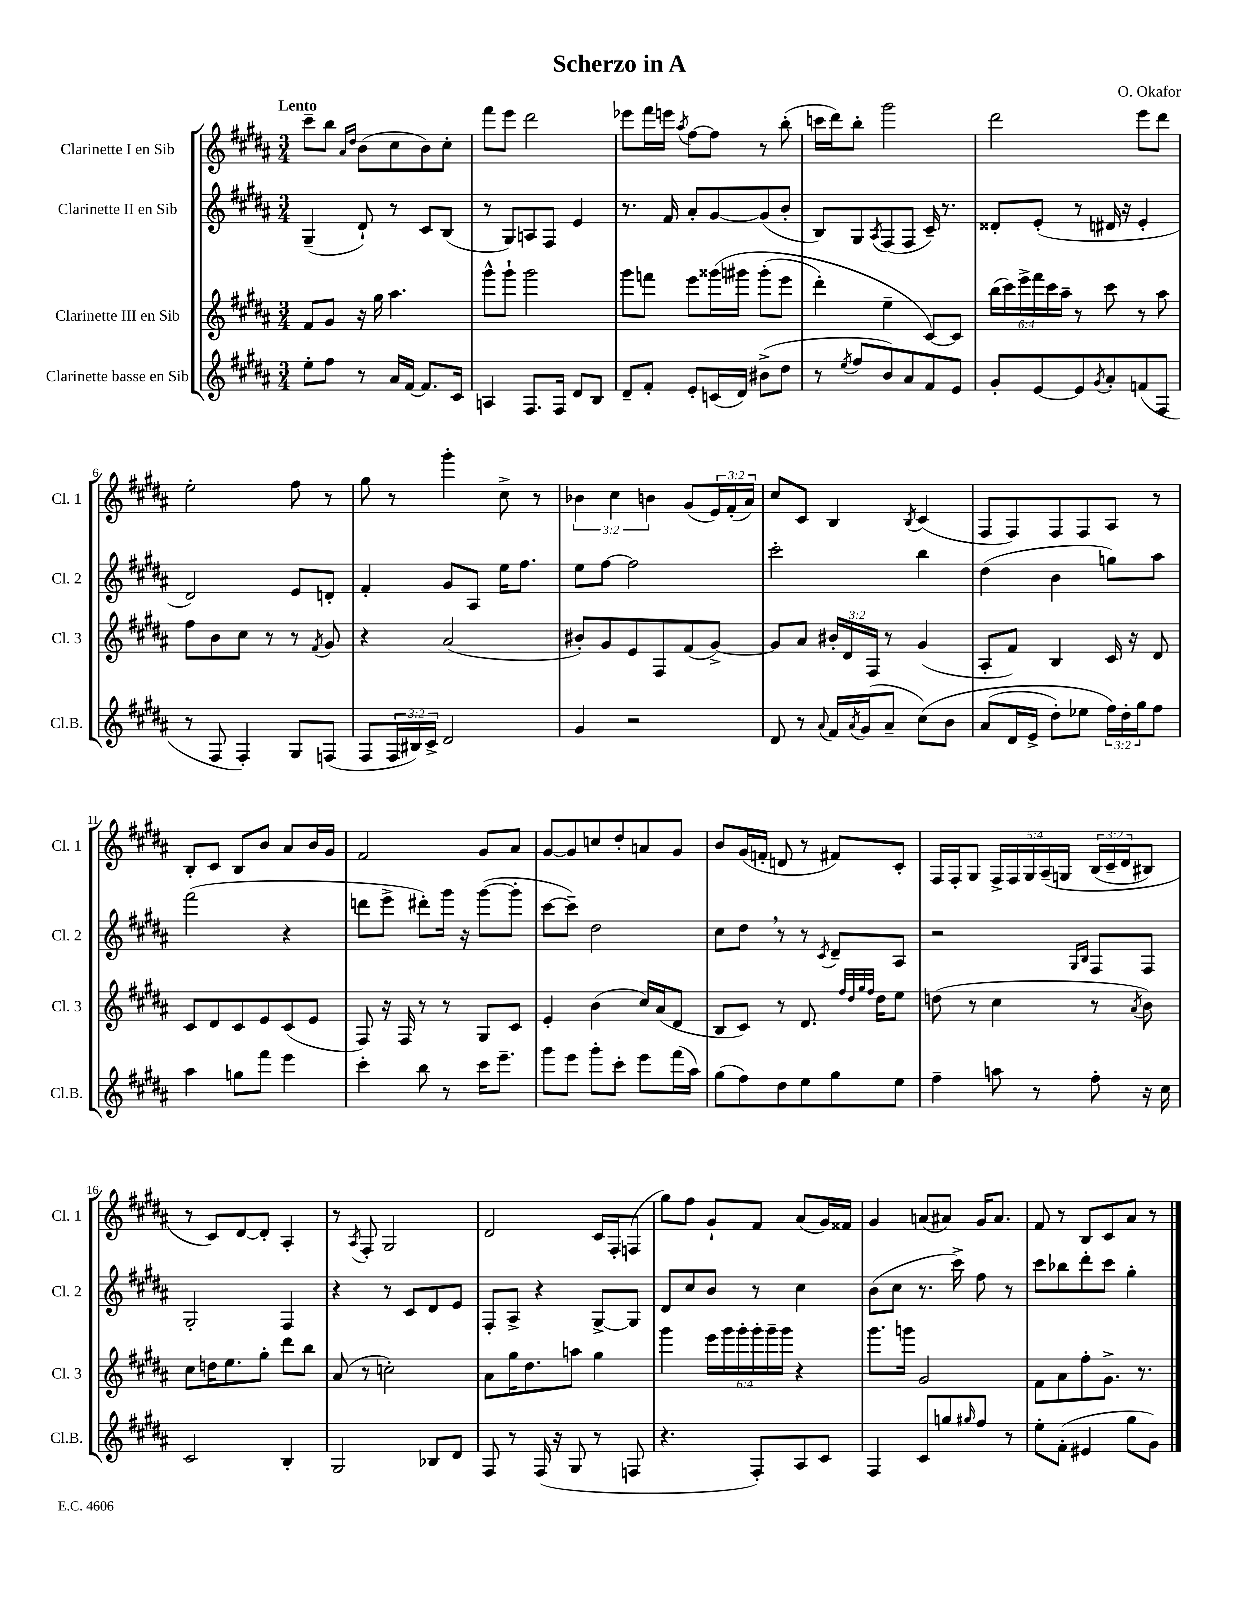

**kern	**kern	**kern	**kern
*staff4	*staff3	*staff2	*staff1
*clefG2	*clefG2	*clefG2	*clefG2
*k[f#c#g#d#a#]	*k[f#c#g#d#a#]	*k[f#c#g#d#a#]	*k[f#c#g#d#a#]
*M3/4	*M3/4	*M3/4	*M3/4
8ee'	8f#	(4G#~	8ccc#~
8ff#	8g#	.	8bb
.	.	.	16qqa#
.	.	.	16qqdd#
8r	16r	8d#`)	(8b
.	16gg#	.	.
16a#	4.aa#	8r	8cc#
[16f#	.	.	.
8.f#]	.	8c#	8b)
.	.	(8B	8cc#'
16c#	.	.	.
=	=	=	=
4A	8ggg#^^	8r	8fff#
.	8ggg#`	8G#)	8eee
8.F#	2ggg#	8A	2ddd#
.	.	8F#	.
16F#	.	.	.
8d#	.	4e	.
8B	.	.	.
=	=	=	=
8d#~	8ggg#	8.r	8eee-
8f#'	8fff	.	16fff#
.	.	16f#	16eee
.	.	.	8qaa#
8e'	8eee	8a#'	[8ff#
(16c	&(16ggg##	[8g#	8ff#]
16d#)	16ggg#	.	.
(8b#^	(8ggg#'	(8g#]	8r
8dd#	8eee	8b'	(8bb'
=	=	=	=
8r	4ddd#')	8B)	16ccc
.	.	.	16ddd#)
8qee	.	.	.
8ff#	.	8G#	8bb'
.	.	8qA#	.
8b)	4ee~	(8F#	2ggg#
8a#	.	8F#	.
8f#	[8c#&)	16c#~)	.
.	.	8.r	.
8e	8c#]	.	.
=	=	=	=
8g#'	(24bb	8d##'	2ddd#
.	24ccc#)	.	.
.	24eee^	.	.
[8e	24fff#	(8e'	.
.	24ccc#	.	.
.	24aa#~	.	.
8e]	8r	8r	.
8qg#	.	.	.
8a#'	8ccc#	16d#	.
.	.	16r	.
(8f	8r	4e'	8eee
8F#	8aa#	.	8ddd#
=	=	=	=
8r	8ff#	2d#)	2ee'
8F#	8b	.	.
4F#')	8cc#	.	.
.	8r	.	.
8G#	8r	8e	8ff#
.	8qf#	.	.
(8F	8g#	8d'	8r
=	=	=	=
8F#	4r	4f#'	8gg#
24F#	.	.	8r
24B#)	.	.	.
24c#^	.	.	.
2d#	(2a#	8g#	4ggg#'
.	.	8A#	.
.	.	16ee	8cc#^
.	.	8.ff#	.
.	.	.	8r
=	=	=	=
4g#	8b#')	8ee	6b-
.	8g#	[8ff#	.
.	.	.	6cc#
2r	8e	2ff#]	.
.	.	.	6b
.	8F#	.	.
.	(8f#	.	(8g#
.	[8g#^)	.	24e)
.	.	.	(24f#'
.	.	.	24a#)
=	=	=	=
8d#	8g#]	2ccc#'	8cc#
8r	8a#	.	8c#
8qqa#	.	.	.
16f#	24b#'	.	4B
.	24d#	.	.
8qa#	.	.	.
(16g#	.	.	.
.	24F#	.	.
8a#~	8r	.	.
.	.	.	8qB
&(8cc#)	(4g#	4bb	(4c#
8b	.	.	.
=	=	=	=
(8a#	8A#'	(4dd#	8F#
16d#	8f#)	.	8F#)
16e^	.	.	.
8dd#')	4B	4b	8F#
8ee-	.	.	8F#
24ff#&)	16c#	8gg)	8A#
24dd#'	.	.	.
.	16r	.	.
24gg#	.	.	.
8ff#	8d#	8aa#	8r
=	=	=	=
4aa#	8c#	(2fff#	8B'
.	8d#	.	8c#
8gg	8c#	.	8B
8fff#	8e	.	8b
4eee	(8c#	4r	8a#
.	8e	.	16b
.	.	.	16g#
=	=	=	=
4ccc#'	8F#)	8ddd	2f#
.	16r	8eee^	.
.	16F#	.	.
8bb	8r	8ddd#')	.
8r	8r	16ggg#	.
.	.	16r	.
16ccc#	8G#	([8ggg#	8g#
8.eee~	.	.	.
.	8c#	8ggg#']	8a#
=	=	=	=
8ggg#	4e'	[8ccc#	[8g#
8eee	.	8ccc#~])	8g#]
8ggg#'	(4b	2dd#	8cc
8ccc#'	.	.	8dd#'
8eee	16cc#)	.	8a
.	(16a#	.	.
(16fff#	8d#	.	8g#
16aa#)	.	.	.
=	=	=	=
(8gg#	8B	8cc#	8b
8ff#)	8c#)	8dd#	(16g#
.	.	.	16f'
8dd#	8r	8r	8d
8ee	8.d#	8r	8r
.	.	8qc#	.
8gg#	.	8d#~	8f#)
.	32qqff#	.	.
.	32qqdd#	.	.
.	32qqgg#	.	.
.	32qqff#	.	.
.	16dd#	.	.
8ee	8ee	8A#	8c#'
=	=	=	=
4ff#~	(8dd	2r	16F#
.	.	.	16F#'
.	8r	.	8G#
8aa	4cc#	.	20F#^
.	.	.	20F#
.	.	.	20G#
8r	.	.	.
.	.	.	&(20A#~
.	.	.	20G
.	.	16qqG#	.
.	.	16qqB	.
8ff#'	8r	8F#	(24B
.	.	.	24c#~
.	.	.	24d#
.	8qa#	.	.
16r	8b)	8F#	8B#)
16cc#	.	.	.
=	=	=	=
2c#	8cc#	2G#'	8r
.	16dd	.	8c#&)
.	8.ee	.	.
.	.	.	[8d#
.	8gg#'	.	8d#']
4B'	8ddd#	4F#	4A#'
.	8bb	.	.
=	=	=	=
2G#	(8a#	4r	8r
.	.	.	8qA#
.	8r	.	8F#'
.	2cc')	8r	2G#
.	.	8c#	.
8B-	.	8d#	.
8d#	.	8e	.
=	=	=	=
8F#	8a#	8F#'	2d#
8r	16gg#	8A#^	.
.	8.dd#	.	.
(16F#	.	4r	.
16r	.	.	.
8G#	8aa	.	.
8r	4gg#	[8G#^	16c#
.	.	.	16F#'
8F	.	8G#]	(8F
=	=	=	=
4.r	4ggg#	8d#	8gg#)
.	.	8cc#	8ff#
.	24eee	8b	8g#`
.	24ggg#	.	.
.	24ggg#'	.	.
8F#')	24ggg#'	8r	8f#
.	24ggg#~	.	.
.	24ggg#	.	.
8A#	4r	4cc#	(8a#
8c#	.	.	16g#)
.	.	.	16f##
=	=	=	=
4F#	8.ggg#	(8b	4g#
.	.	8cc#	.
.	16ggg	.	.
8c#	2g#	8.r	(8a
8gg	.	.	8a#)
.	.	16ccc#^)	.
16qqgg#	.	.	.
8ff#	.	8ff#	16g#
.	.	.	8.a#
8r	.	8r	.
=	=	=	=
8ee'	8f#	8ccc#	8f#
(8f#'	8a#	8bb-	8r
4e#	8ff#'	8ddd#'	8B
.	8.g#^	8ccc#	8c#
8gg#	.	4gg#'	8a#
.	8.r	.	.
8g#)	.	.	8r
==	==	==	==
*-	*-	*-	*-
